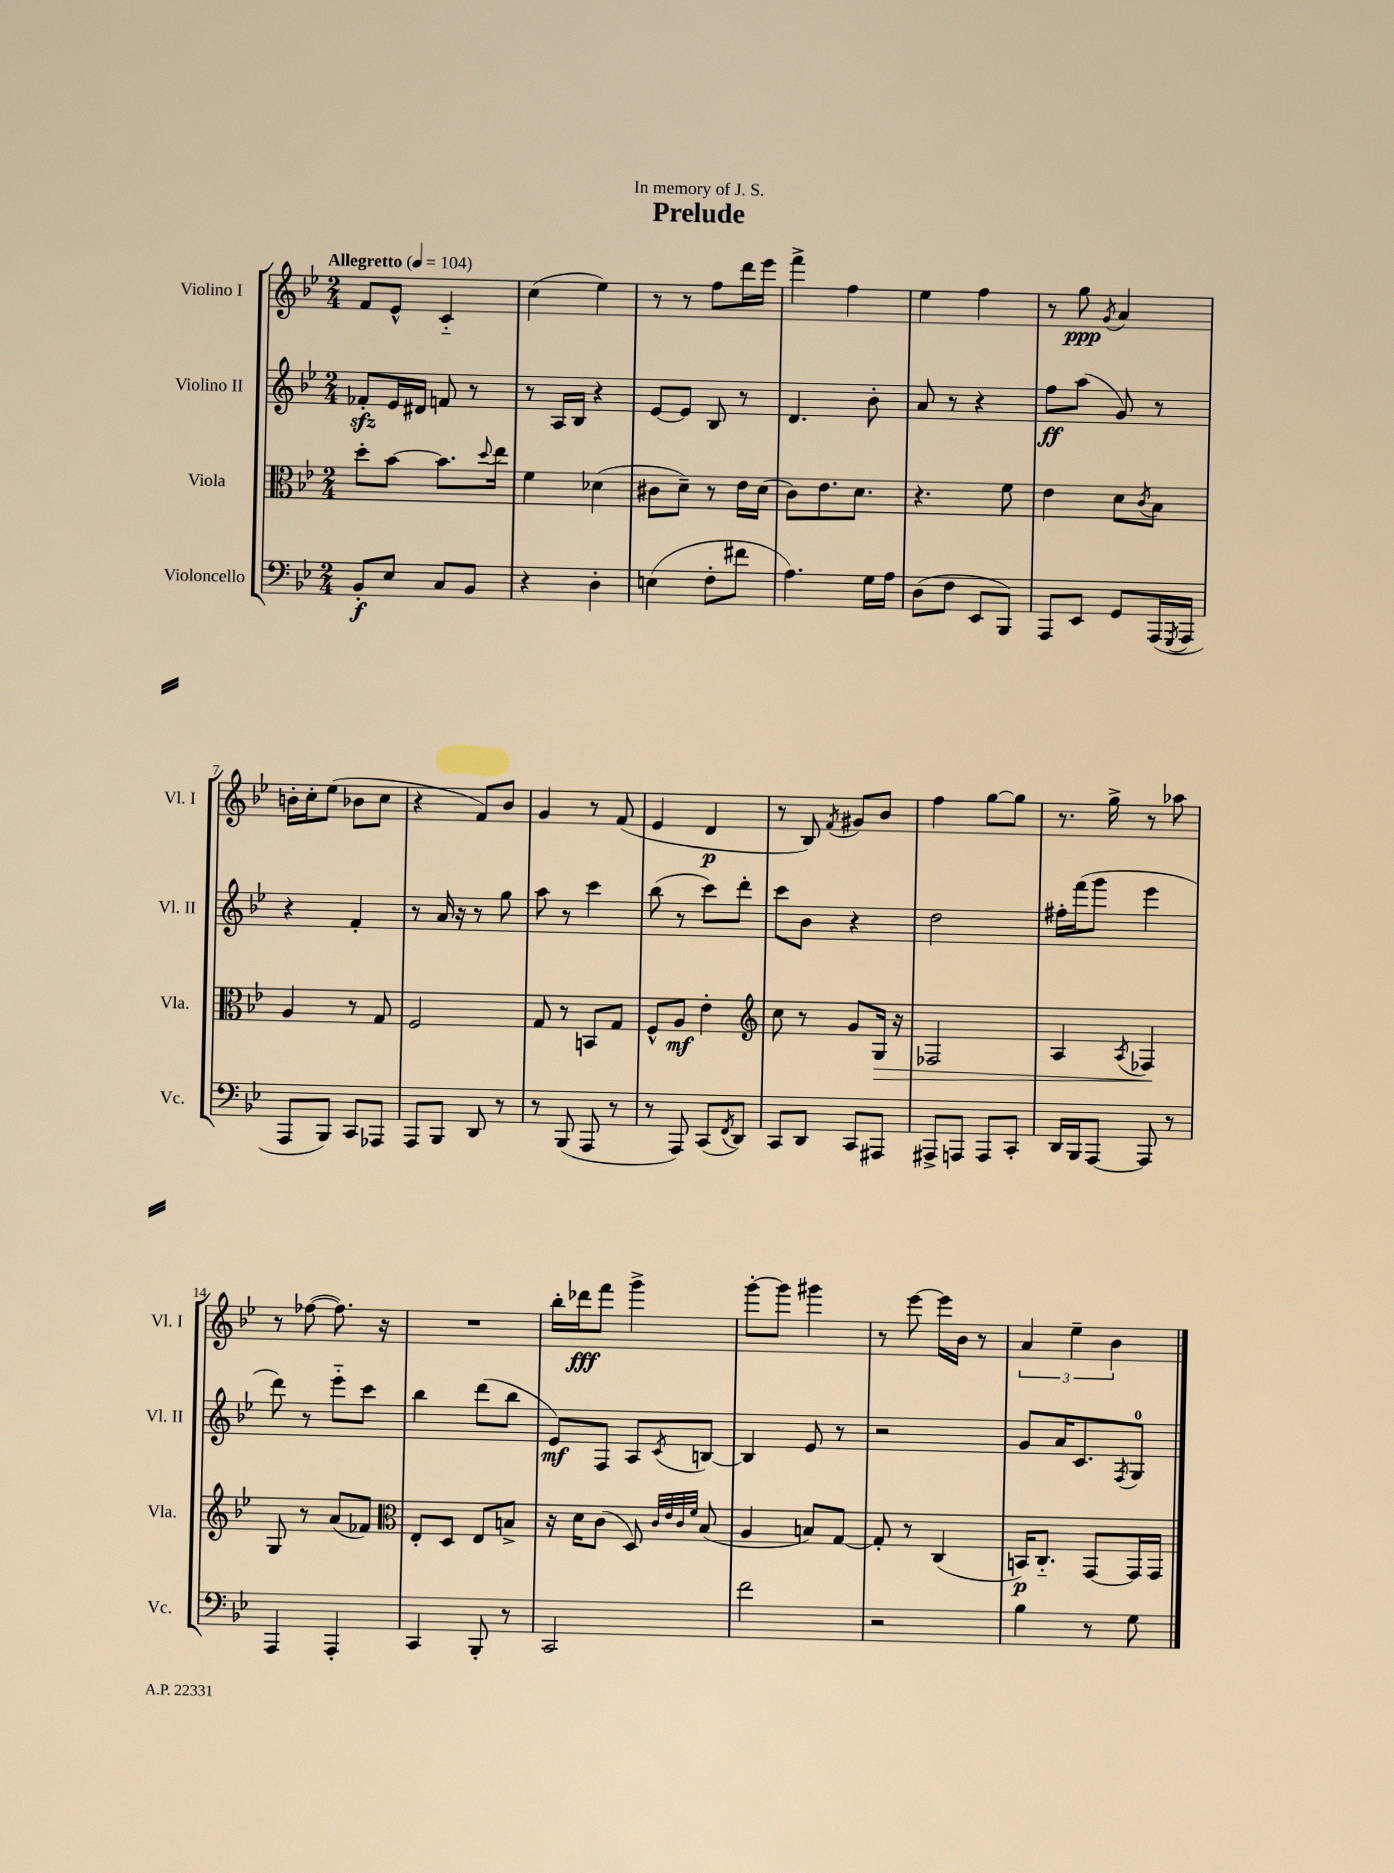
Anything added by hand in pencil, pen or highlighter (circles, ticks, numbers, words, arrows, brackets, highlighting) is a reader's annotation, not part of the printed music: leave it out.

**kern	**kern	**kern	**kern
*staff4	*staff3	*staff2	*staff1
*clefF4	*clefC3	*clefG2	*clefG2
*k[b-e-]	*k[b-e-]	*k[b-e-]	*k[b-e-]
*M2/4	*M2/4	*M2/4	*M2/4
*MM104	*MM104	*MM104	*MM104
8BB-'	8dd'	8f-'	8f
8E-	[8b-	16e-	8e-^^
.	.	16d#	.
8C	8.b-]	8f	4c'~
8BB-	.	8r	.
.	8qqdd	.	.
.	16ee-	.	.
=	=	=	=
4r	4f	8r	(4cc
.	.	16A	.
.	.	16B-	.
4D'	(4d-	4r	4ee-)
=	=	=	=
(4E	8c#	[8e-	8r
.	8d~)	8e-]	8r
8F'	8r	8B-	8ff
8f#	16e-	8r	16ddd
.	(16d	.	16eee-
=	=	=	=
4.A)	8c)	4.d	4fff^
.	8.e-	.	.
.	.	.	4ff
.	8.d	.	.
16G	.	8b-'	.
16A	.	.	.
=	=	=	=
(8D	4.r	8a	4ee-
8F	.	8r	.
8EE-	.	4r	4ff
8BBB-)	8f	.	.
=	=	=	=
8AAA	4e-	8ff	8r
8EE-	.	(8aa	8gg
.	.	.	8qg
8GG	8d	8g)	4a
.	8qc	.	.
(16AAA	8B-	8r	.
8qGGG	.	.	.
16AAA	.	.	.
=	=	=	=
8AAA	4A	4r	16b'
.	.	.	16cc'
8BBB-)	.	.	(8ee-
8CC	8r	4f'	8b-
8AAA-	8G	.	8cc
=	=	=	=
8AAA	2F	8r	4r
8BBB-	.	16a	.
.	.	16r	.
8DD	.	8r	8f)
8r	.	8gg	8b-
=	=	=	=
8r	8G	8aa	4g
(8BBB-	8r	8r	.
8AAA	8BB	4ccc	8r
8r	8G	.	(8f
=	=	=	=
8r	8F^^	(8bb-	4e-
8AAA)	8A	8r	.
(8CC	4e-'	8ccc)	4d
8qFF	.	.	.
8DD)	.	8ddd'	.
=	=	=	=
*	*clefG2	*	*
8CC	8cc	8ccc	8r
8DD	8r	8b-	8B-)
.	.	.	8qf
8CC	8g	4r	8g#
8AAA#	16G	.	8b-
.	16r	.	.
=	=	=	=
8AAA#^	2F-	2dd	4ff
8AAA	.	.	.
8AAA	.	.	[8gg
8CC'	.	.	8gg]
=	=	=	=
16DD	4A	16ff#'	8.r
16BBB-	.	(16fff	.
[8AAA	.	8ggg	.
.	.	.	16gg^
.	8qA	.	.
8AAA]	4F-	4eee-	8r
8r	.	.	8aa-
=	=	=	=
4AAA	8G	8ddd)	8r
.	8r	8r	([8ff-
4AAA'	(8a	8eee-'~	8.ff-])
.	8f-)	8ccc	.
.	.	.	16r
=	=	=	=
*	*clefC3	*	*
4CC	8E-'	4bb-	2r
.	8D	.	.
8BBB-'	8E-	(8ddd	.
8r	8B^	8bb-	.
=	=	=	=
2CC	16r	8e-)	16bb-'
.	16d	.	16ddd-
.	(8c	8F	8fff
.	8D)	8A	4ggg^
.	32qqc	.	.
.	32qqe-	.	.
.	32qqc	.	.
.	32qqf	8qc	.
.	(8B-	[8B	.
=	=	=	=
2f	4A	4B]	[8ggg'
.	.	.	8ggg]
.	8B)	8e-	4ggg#
.	[8G	8r	.
=	=	=	=
2r	8G']	2r	8r
.	8r	.	[8eee-
.	(4C	.	16eee-]
.	.	.	16b-
.	.	.	8r
=	=	=	=
4B-	16BB)	8g	6a
.	8.C'~	.	.
.	.	16a	.
.	.	.	6ee-~
.	.	8.c	.
8r	[8GG	.	.
.	.	.	6b-
.	.	8qF	.
8G	16GG]	8G	.
.	16GG	.	.
==	==	==	==
*-	*-	*-	*-
